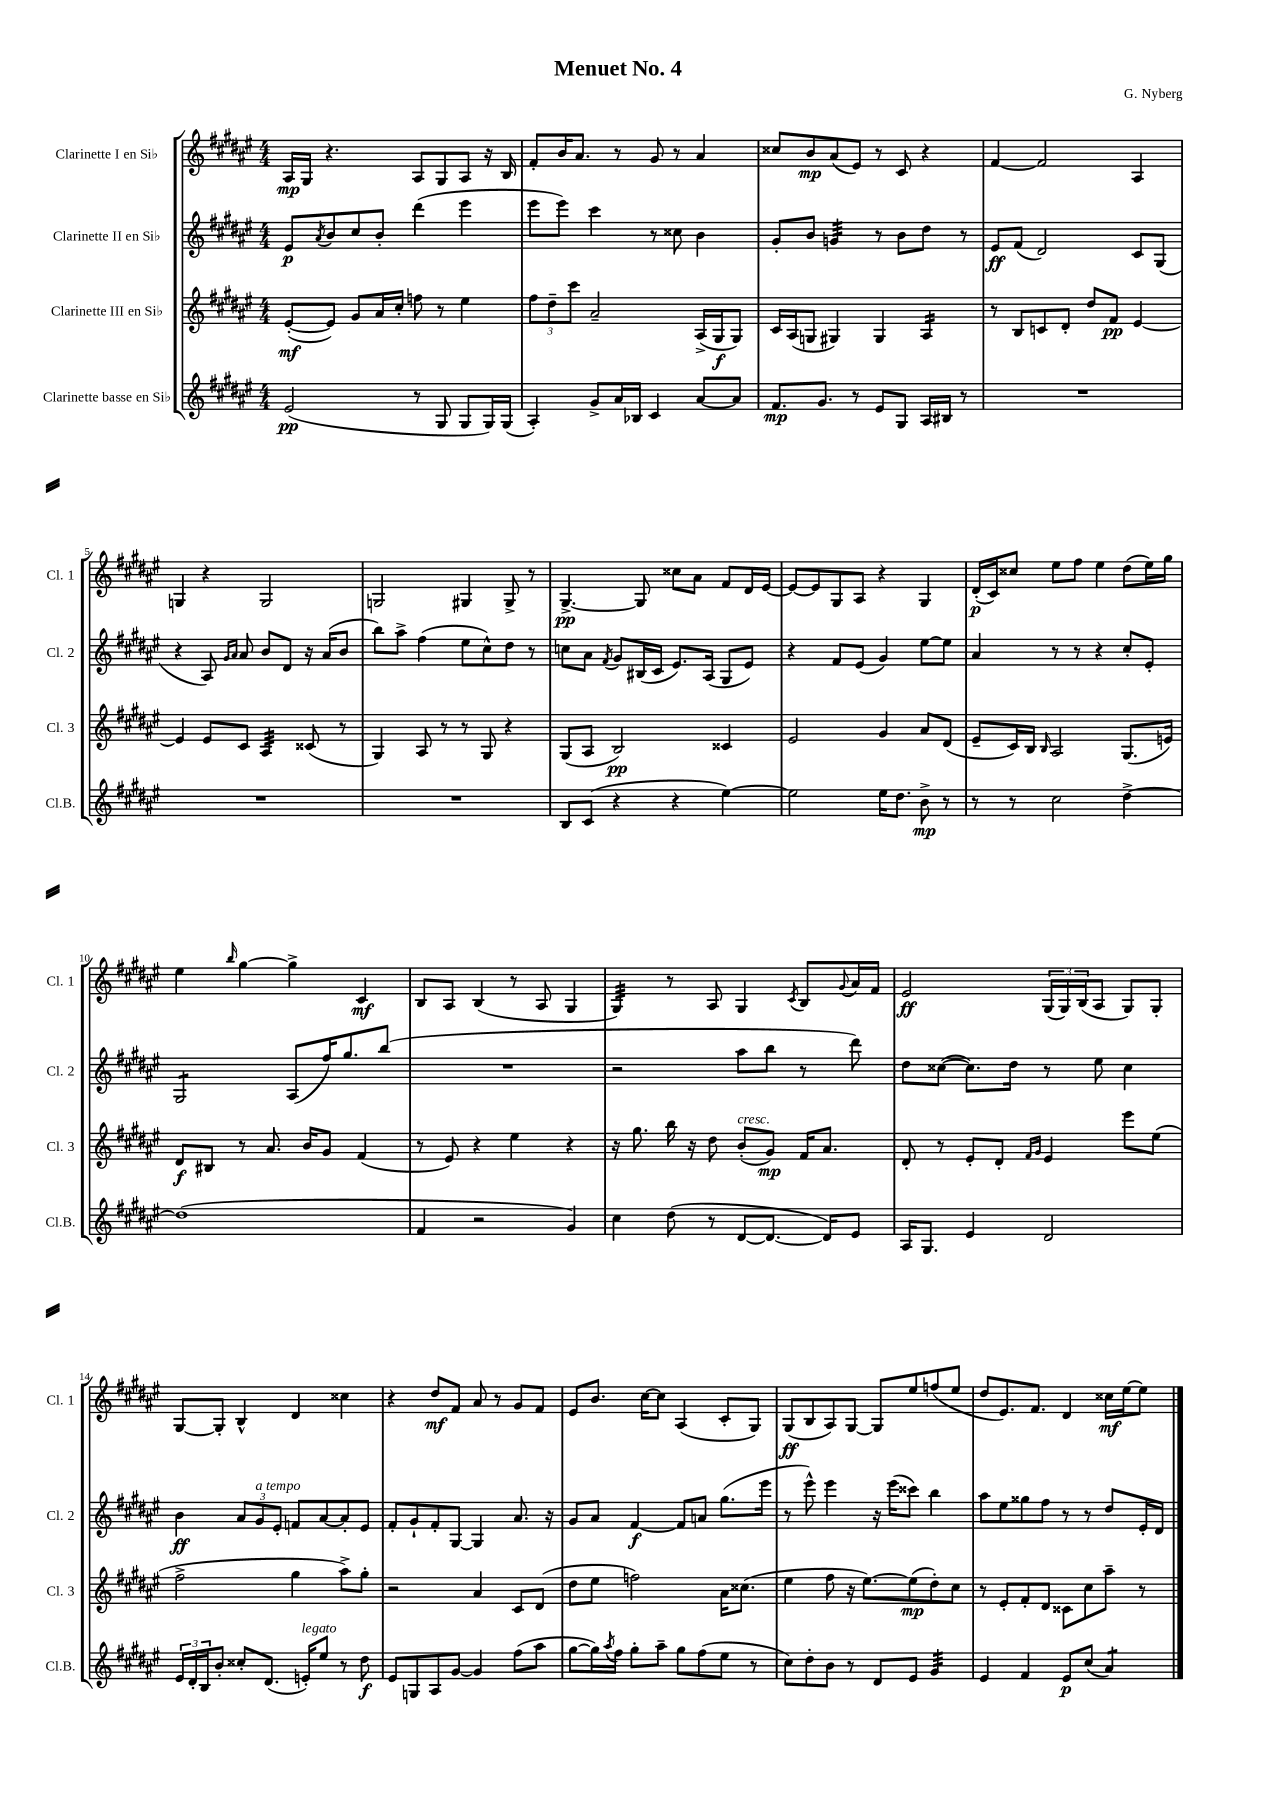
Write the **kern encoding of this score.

**kern	**kern	**kern	**kern
*staff4	*staff3	*staff2	*staff1
*clefG2	*clefG2	*clefG2	*clefG2
*k[f#c#g#d#a#e#]	*k[f#c#g#d#a#e#]	*k[f#c#g#d#a#e#]	*k[f#c#g#d#a#e#]
*M4/4	*M4/4	*M4/4	*M4/4
(2e#	([8e#'	8e#	16A#
.	.	.	16G#
.	.	8qa#	.
.	8e#])	8b	4.r
.	8g#	8cc#	.
.	16a#	8b'	.
.	16cc#'	.	.
8r	8ff	(4ddd#	8A#
8G#	8r	.	8G#
8G#	4ee#	4eee#	8A#
16G#)	.	.	16r
(16G#	.	.	16B
=	=	=	=
4A#')	12ff#	8eee#	8f#'
.	12dd#~	.	.
.	.	8eee#)	16b
.	12ccc#	.	.
.	.	.	8.a#
8g#^	2a#~	4ccc#	.
16a#	.	.	8r
16B-	.	.	.
4c#	.	8r	8g#
.	.	8cc##	8r
[8a#	(16A#^	4b	4a#
.	16G#	.	.
8a#]	8G#)	.	.
=	=	=	=
8.f#	16c#	8g#'	8cc##
.	(16A#	.	.
.	8G	8b	8b
8.g#	.	.	.
.	4G#)	4g	(8a#
8r	.	.	8e#)
8e#	4G#	8r	8r
8G#	.	8b	8c#
16A#	4A#	8dd#	4r
16B#	.	.	.
8r	.	8r	.
=	=	=	=
1r	8r	8e#	[4f#
.	8B	(8f#	.
.	8c	2d#)	2f#]
.	8d#'	.	.
.	8dd#	.	.
.	8f#	.	.
.	[4e#	8c#	4A#
.	.	(8G#	.
=	=	=	=
1r	4e#]	4r	4G
.	8e#	8A#)	4r
.	.	16qqg#	.
.	.	16qqa#	.
.	8c#	8a#	.
.	4A#	8b	2G
.	.	8d#	.
.	(8c##	16r	.
.	.	(16a#	.
.	8r	8b	.
=	=	=	=
1r	4G#)	8bb)	2G
.	.	8aa#^	.
.	8A#	(4ff#	.
.	8r	.	.
.	8r	8ee#	4G#
.	8G#	8cc#^^)	.
.	4r	8dd#	8G#^
.	.	8r	8r
=	=	=	=
8B	(8G#	8cc	[4.G#^
(8c#	8A#	8a#	.
.	.	8qf#	.
4r	2B)	8g#	.
.	.	(16B#	8G#]
.	.	16c#	.
4r	.	8.e#)	8cc##
.	.	.	8a#
.	.	(16A#	.
[4ee#)	4c##	8G#	8f#
.	.	8e#)	16d#
.	.	.	[16e#
=	=	=	=
2ee#]	2e#	4r	8e#_
.	.	.	8e#]
.	.	8f#	8G#
.	.	(8e#	8A#
16ee#	4g#	4g#)	4r
8.dd#	.	.	.
8b^	8a#	[8ee#	4G#
8r	(8d#	8ee#]	.
=	=	=	=
8r	8e#~	4a#	(16d#'
.	.	.	16c#)
8r	16c#)	.	8cc##
.	16B	.	.
.	16qqB	.	.
2cc#	2A#	8r	8ee#
.	.	8r	8ff#
.	.	4r	4ee#
[4dd#^	(8.G#	8cc#'	(8dd#
.	.	8e#'	16ee#)
.	16e)	.	16gg#
=	=	=	=
(1dd#]	8d#	2G#	4ee#
.	8B#	.	.
.	.	.	16qqbb
.	8r	.	[4gg#
.	8.a#	.	.
.	.	(8A#	4gg#^]
.	16b	.	.
.	8g#	16ff#)	.
.	.	8.gg#	.
.	(4f#	.	4c#
.	.	(8bb	.
=	=	=	=
4f#	8r	1r	8B
.	8e#)	.	8A#
2r	4r	.	(4B
.	4ee#	.	8r
.	.	.	8A#
4g#)	4r	.	4G#
=	=	=	=
4cc#	16r	2r	4G#)
.	8.gg#	.	.
(8dd#	16bb	.	8r
.	16r	.	.
8r	8dd#	.	8A#
[8d#	(8b'	8aa#	4G#
8.d#_	8g#)	8bb	.
.	.	.	8qc#
.	16f#	8r	8B
16d#])	8.a#	.	.
.	.	.	8qqg#
8e#	.	8ddd#)	16a#
.	.	.	16f#
=	=	=	=
16A#	8d#'	8dd#	2e#
8.G#	.	.	.
.	8r	([8cc##	.
4e#	8e#'	8.cc##])	.
.	8d#'	.	.
.	.	16dd#	.
.	16qqf#	.	.
.	16qqg#	.	.
2d#	4e#	8r	(24G#
.	.	.	24G#)
.	.	.	(24B
.	.	8ee#	8A#
.	8eee#	4cc##	8G#)
.	(8ee#	.	8G#'
=	=	=	=
24e#	2ff#^	4b	[8G#
24d#'	.	.	.
24B	.	.	.
8b'	.	.	8G#']
8cc##'	.	12a#	4B^^
.	.	12g#	.
(8.d#	.	.	.
.	.	12e#'	.
.	4gg#	8f	4d#
16e')	.	.	.
8ee#	.	[8a#	.
8r	8aa#^)	8a#']	4cc##
8dd#	8gg#'	8e#	.
=	=	=	=
8e#	2r	8f#'	4r
8G	.	8g#`	.
8A#	.	8f#'	8dd#
[8g#	.	[8G#	8f#
4g#]	4a#	4G#]	8a#
.	.	.	8r
(8ff#	8c#	8.a#	8g#
8aa#	(8d#	.	8f#
.	.	16r	.
=	=	=	=
[8gg#	8dd#	8g#	8e#
16gg#])	8ee#	8a#	8.b
8qaa#	.	.	.
16ff#	.	.	.
8gg#'	2ff)	[4f#	.
.	.	.	[16cc#
8aa#~	.	.	8cc#]
8gg#	.	8f#]	(4A#
(8ff#	.	8a	.
8ee#	16a#	(8.gg#	8c#'
.	(8.cc##	.	.
8r	.	.	8G#)
.	.	16eee#	.
=	=	=	=
8cc#)	4ee#	8r	(8G#
8dd#'	.	8eee#^^)	8B
8b	8ff#	4eee#	8A#)
8r	16r	.	[8G#
.	[8.ee#)	.	.
8d#	.	16r	8G#]
.	.	(16eee#	.
8e#	(8ee#]	8ccc##)	8ee#
4g#	8dd#')	4bb	(8ff
.	8cc#	.	8ee#
=	=	=	=
4e#	8r	8aa#	8dd#
.	8e#'	8ee#	8.e#)
4f#	8f#'	8gg##	.
.	.	.	8.f#
.	8d#	8ff#	.
8e#	8c##	8r	4d#
(8cc#	8cc#	8r	.
4a#)	8aa#~	8dd#	16cc##
.	.	.	[16ee#
.	8r	16e#'	8ee#]
.	.	16d#	.
==	==	==	==
*-	*-	*-	*-
